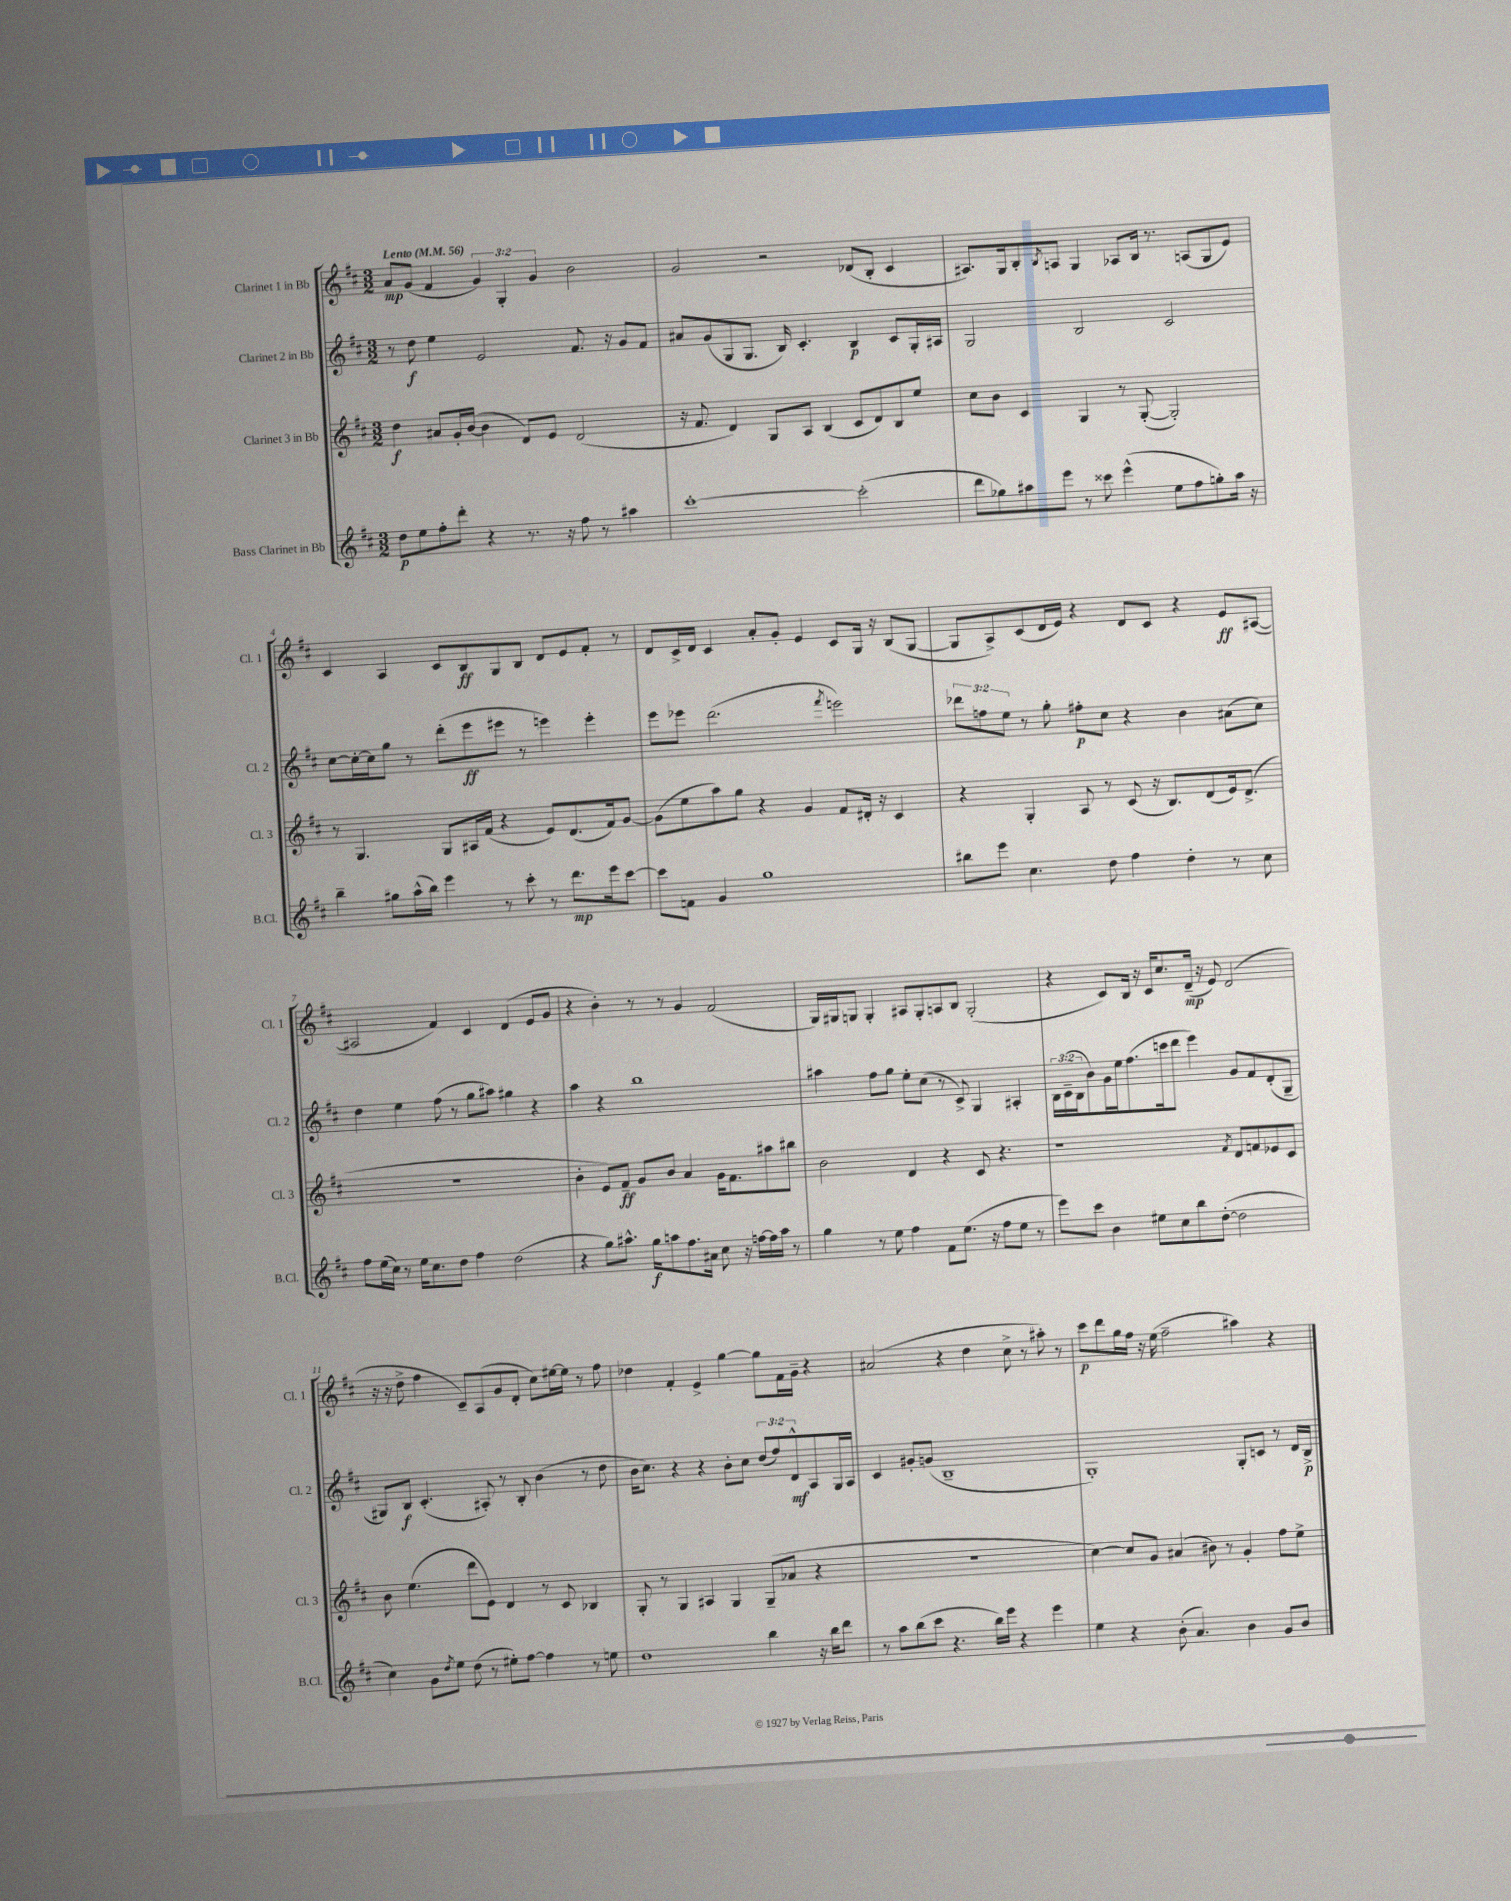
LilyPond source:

<<
\new StaffGroup <<
\new Staff = "s0" \with { instrumentName = "Clarinet 1 in Bb" shortInstrumentName = "Cl. 1" } {
    \clef treble \key d \major \numericTimeSignature \time 3/2 \override Staff.TupletNumber.text = #tuplet-number::calc-fraction-text \tempo "Lento" 4 = 56
    a'8\mp g'8( fis'4 \tuplet 3/2 { g'4) g4-. g'4 } b'2 |
    g'2 r2 des'8( b8-. cis'4 |
    ais8.) g16 b8-. \acciaccatura { b8 } a8 g4 aes8 b16 r8. a8( g8 e'8) |
    cis'4 a4 cis'8 b8\ff g8 b8 d'8 e'8 fis'8-. r8 |
    d'8 cis'16-> d'16 cis'4 a'8-. g'8-. e'4 cis'8 g16 r16 b8( g8~ |
    g8 a8->) cis'8( d'16 e'16) r4 d'8 cis'8 r4 e'8\ff ais8~( |
    ais2 fis'4) cis'4 d'4( e'8 g'8 |
    r4 b'4-.) r8 r8 g'4 fis'2( |
    g16) gis16 g8 g4-. ais8 g8-. a8 b8 g2-.( |
    r4 cis'8) b16 r16 cis'16 cis''8. d'16--\mp( r16 e'8) d'2( |
    r16 r16 d''8-> fis''4 cis'8--) a8( g'8 d'8-. cis''8) eis''16~ eis''16 r8 fis''8 |
    des''4 fis'4-. e'4-> g''4~ g''8 fis'16 g'16-- r4 |
    ais'2( r4 d''4 cis''8-> r8 ais''8-.) r8 |
    cis'''8\p d'''8 g''16 fis''16 r16 e''16( fis''2-- ais''4) r4 \bar "|." |
}
\new Staff = "s1" \with { instrumentName = "Clarinet 2 in Bb" shortInstrumentName = "Cl. 2" } {
    \clef treble \key d \major \numericTimeSignature \time 3/2 \override Staff.TupletNumber.text = #tuplet-number::calc-fraction-text
    r8 d''8\f e''4 e'2 fis'8. r16 g'8 fis'8 |
    ais'8 g'8( g8 g8. b16) cis'4.-. b4\p cis'8 g16-. ais16 |
    g2 b2 cis'2 |
    cis''8~ cis''16~-. cis''16 g''8 r8 d'''8-.( e'''8\ff eis'''8 r8 e'''4) e'''4-. |
    e'''8 ees'''8 d'''2.( \acciaccatura { fis'''8 } e'''2) |
    \tuplet 3/2 { des'''8 f''8 e''8 } r8 g''8-. fis''8-.\p cis''8 r4 b'4 ais'8( cis''8) |
    d''4 e''4 fis''8( r8 g''8 ais''8) gis''4 r4 |
    a''4 r4 b''1 |
    ais''4 fis''8 g''8 e''8-. cis''8( r8 cis'8->) g4 ais4-. |
    \tuplet 3/2 { b16 cis'16--( b16 } b'8) g'16 e''16 fis''8.( c'''16 d'''8 e'''4) g'8 fis'8 d'8-.( g8-- |
    gis8) b8\f cis'4.-.( ais8-.) r8 b8-. b'4( r8 d''8 |
    b'16 cis''8.) r4 r4 b'8-. cis''8 \tuplet 3/2 { d''8( fis''8) d'8-^\mf } a8 g16 a16 |
    cis'4 gis'8-. g'8( b1-- |
    g1-.) g8-. c'8 r8 d'16 b16->\p \bar "|." |
}
\new Staff = "s2" \with { instrumentName = "Clarinet 3 in Bb" shortInstrumentName = "Cl. 3" } {
    \clef treble \key d \major \numericTimeSignature \time 3/2
    d''4\f ais'8 g'16-. b'16~( b'4 d'8) e'8 d'2( |
    r16 fis'8. d'4) g8 a8 b4( cis'8 d'8) b8 e''8 |
    cis''8 b'8 cis'4 g4 r8 g8~-.( g2-.) |
    r8 g4. g8 ais16 fis'16( r4 e'8) d'8.( fis'16) g'8~ |
    g'8( e''8 a''8) g''8 r4 g'4 fis'8 dis'16-. r16 cis'4 |
    r4 g4-. a8 r8 cis'8( r16 b8.) d'8( e'16) d'8.->( |
    R1. |
    b'4-. e'8) fis'8--\ff g'8 b'8 a'4 g'16 fis'8. ais''8 bis''8 |
    b'2 d'4 r4 cis'8 r4. |
    r1 \acciaccatura { fis'8 } d'8 f'8 ees'8 cis'8 |
    b'8 e''4.( d'''8 e'8) d'4 r8 cis'8 bes4 |
    g8-. r8 g4 ais4 g4 g8--( aes'8 r4 |
    R1. |
    cis''4~) cis''8 g'8 ais'4( bis'8) r8 g'4-. fis''8 e''8-> \bar "|." |
}
\new Staff = "s3" \with { instrumentName = "Bass Clarinet in Bb" shortInstrumentName = "B.Cl." } {
    \clef treble \key d \major \numericTimeSignature \time 3/2
    d''8\p e''8 fis''8-. d'''8-. r4 r8. r16 fis''8 r8 ais''4 |
    cis'''1~-. cis'''2-.( |
    d'''8 ges''8) ais''8 e'''8 r8 cisis'''8 e'''4-^( e''8 fis''8 g''8-.) ais''16 r16 |
    b''4-- gis''8 a''16-^( b''16) e'''4 r8 cis'''8-. r8 d'''8.\mp e'''16 cis'''8~ |
    cis'''8 f'8 g'4 g''1 |
    bis''8 e'''8 cis''4. d''8 fis''4 d''4-. r8 cis''8 |
    fis''8 e''16( cis''16) r8 e''16 cis''8. d''8 fis''4 d''2( |
    r4 g''8) ais''8.-^ g''16\f a''8 fis''8. ais'16 cis''8 r16 f''16~ f''16 a''16 r8 |
    g''4 r8 e''8 fis''4 fis'8 e''8.( r16 fis''8 e''8 r8 |
    e'''8) cis'''8 b'4 eis''8 cis''8 b''8 d''8~-.( d''2 |
    cis''4) g'8 \acciaccatura { d''8 } e''8 d''8( r8 eis''8-.) fis''8~ fis''4 r8 e''8 |
    d''1 b''4 r16 b''16 d'''8 |
    r8 a''8 b''8( cis'''8 r4. b''16) e'''16 r4 e'''4 |
    e''4 r4 b'8-.( a'4.) b'4 g'8 b'8 \bar "|." |
}
>>
>>
